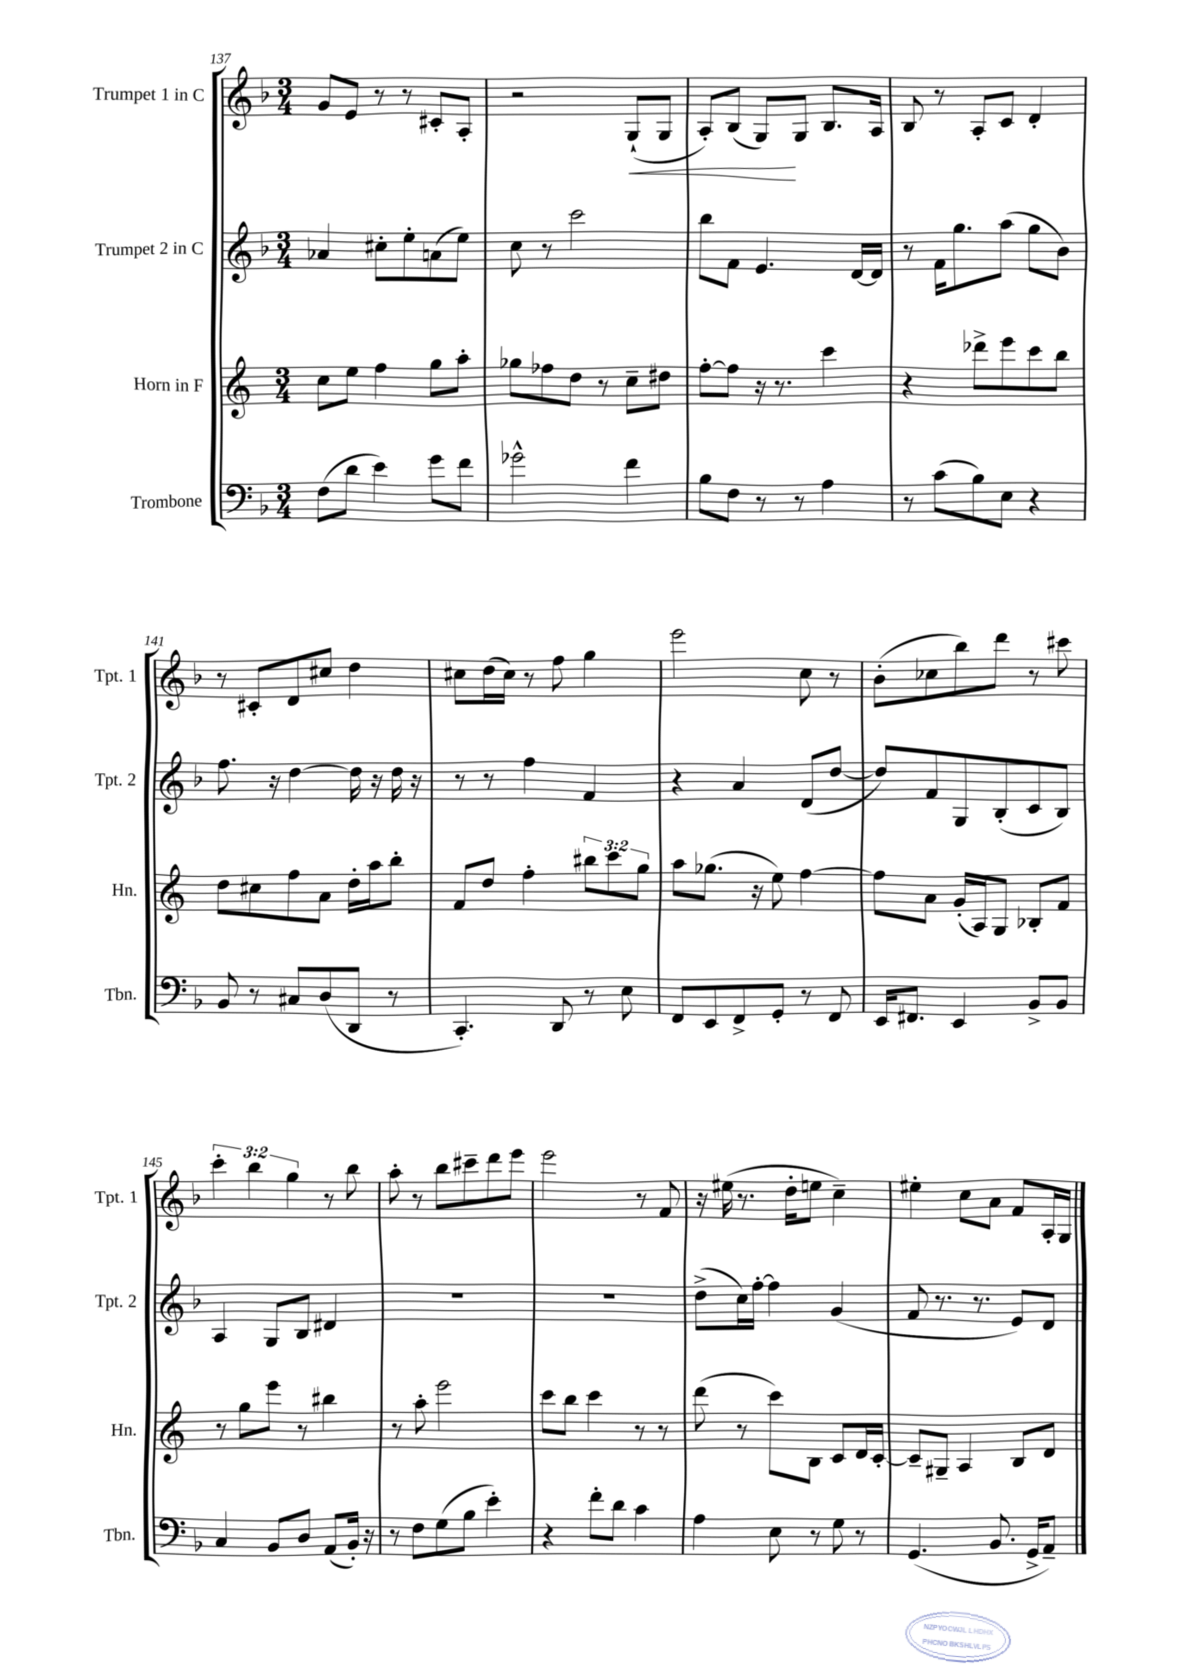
<<
\new StaffGroup <<
\new Staff = "s0" \with { instrumentName = "Trumpet 1 in C" shortInstrumentName = "Tpt. 1" } {
    \clef treble \key f \major \numericTimeSignature \time 3/4 \override Staff.TupletNumber.text = #tuplet-number::calc-fraction-text
    g'8 e'8 r8 r8 cis'8-. a8-. |
    r2 g8-!\<( g8 |
    a8-.) bes8( g8\!) g8 bes8. a16 |
    bes8 r8 a8-. c'8 d'4-. |
    r8 cis'8-. d'8 cis''8 d''4 |
    cis''8 d''16( cis''16) r8 f''8 g''4 |
    e'''2 c''8 r8 |
    bes'8-.( ces''8 bes''8) d'''8 r8 cis'''8 |
    \tuplet 3/2 { c'''4-. bes''4 g''4 } r8 bes''8 |
    a''8-. r8 bes''8 cis'''8-- d'''8 e'''8 |
    e'''2 r8 f'8 |
    r16 eis''16( r8. d''16-. e''8 c''4--) |
    eis''4-. c''8 a'8 f'8 a16-. g16 \bar "|." |
}
\new Staff = "s1" \with { instrumentName = "Trumpet 2 in C" shortInstrumentName = "Tpt. 2" } {
    \clef treble \key f \major \numericTimeSignature \time 3/4
    aes'4 cis''8-. e''8-. a'8( e''8) |
    c''8 r8 c'''2 |
    bes''8 f'8 e'4. d'16~ d'16 |
    r8 f'16 g''8. a''8( g''8 bes'8) |
    f''8. r16 d''4~ d''16 r16 d''16 r16 |
    r8 r8 f''4 f'4 |
    r4 a'4 d'8( d''8~ |
    d''8) f'8 g8 bes8-.( c'8 bes8) |
    a4 g8 bes8 dis'4 |
    R2. |
    R2. |
    d''8->( c''16) f''16~-. f''4 g'4( |
    f'8 r8. r8. e'8) d'8 \bar "|." |
}
\new Staff = "s2" \with { instrumentName = "Horn in F" shortInstrumentName = "Hn." } {
    \clef treble \key c \major \numericTimeSignature \time 3/4 \override Staff.TupletNumber.text = #tuplet-number::calc-fraction-text
    c''8 e''8 f''4 g''8 a''8-. |
    ges''8 fes''8 d''8 r8 c''8-- dis''8 |
    f''8~-. f''8 r16 r8. c'''4 |
    r4 des'''8-> e'''8 c'''8 b''8 |
    d''8 cis''8 f''8 a'8 d''16-. a''16 b''8-. |
    f'8 d''8 f''4-. \tuplet 3/2 { bis''8 c'''8 g''8 } |
    a''8 ges''8.( r16 e''8) f''4~ |
    f''8 a'8 g'16-.( a16) g8 bes8-. f'8 |
    r8 g''8 e'''8 r8 bis''4 |
    r8 a''8-. e'''2 |
    c'''8 b''8 c'''4 r8 r8 |
    d'''8( r8 c'''8) b8 c'8 d'16 c'16~-. |
    c'8-- gis8-- a4 b8 d'8 \bar "|." |
}
\new Staff = "s3" \with { instrumentName = "Trombone" shortInstrumentName = "Tbn." } {
    \clef bass \key f \major \numericTimeSignature \time 3/4
    f8( d'8 e'4) g'8 f'8 |
    ges'2-^ f'4 |
    bes8 f8 r8 r8 a4 |
    r8 c'8( bes8) e8 r4 |
    bes,8 r8 cis8 d8( d,8 r8 |
    c,4.-.) d,8 r8 e8 |
    f,8 e,8 f,8-> g,8-. r8 f,8 |
    e,16 fis,8. e,4 bes,8-> bes,8 |
    c4 bes,8 d8 a,8( bes,16-.) r16 |
    r8 f8 g8( bes8 e'4-.) |
    r4 f'8-. d'8 c'4 |
    a4 e8 r8 g8 r8 |
    g,4.( bes,8. g,16-> a,8--) \bar "|." |
}
>>
>>
\layout { \context { \Score currentBarNumber = #137 } }
